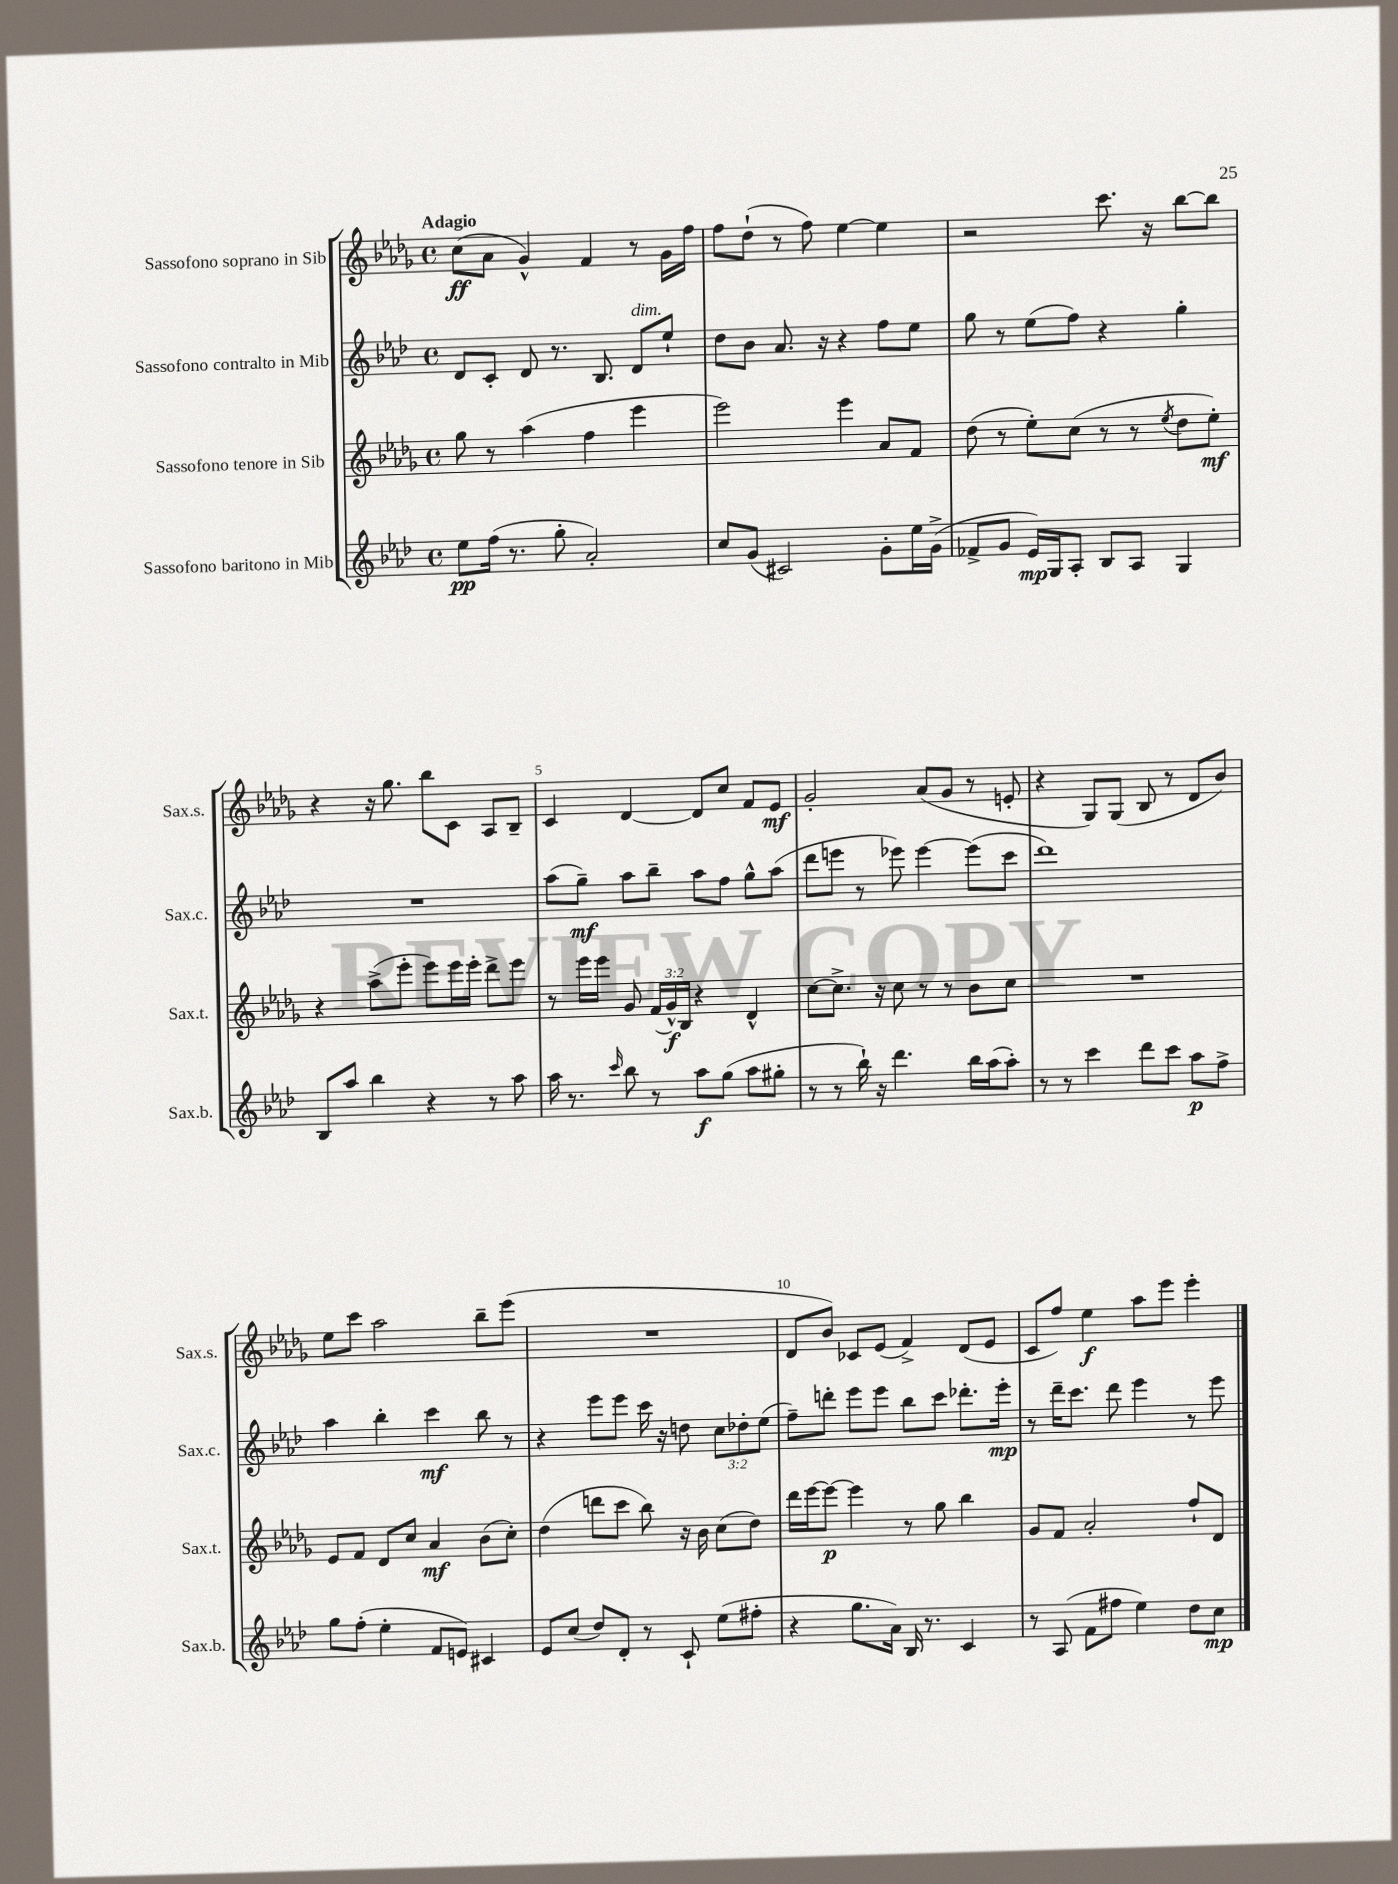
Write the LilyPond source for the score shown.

<<
\new StaffGroup <<
\new Staff = "s0" \with { instrumentName = "Sassofono soprano in Sib" shortInstrumentName = "Sax.s." } {
    \clef treble \key des \major \defaultTimeSignature \time 4/4 \tempo "Adagio"
    \autoBeamOff c''8[\ff( aes'8] ges'4-^) f'4 r8 ges'16[ f''16] |
    f''8[ des''8]-!( r8 f''8) ees''4~ ees''4 |
    r2 c'''8. r16 bes''8[~ bes''8] |
    r4 r16 ges''8. bes''8[ c'8] aes8[ bes8]-- |
    c'4 des'4~ des'8[ c''8] f'8[ ees'8]\mf |
    ges'2-. aes'8[( ges'8] r8 e'8-. |
    r4 ges8[) ges8]( bes8 r8 des'8[ bes'8]) |
    ees''8[ c'''8] aes''2 bes''8[-- ees'''8]( |
    R1 |
    des'8[ bes'8]) ces'8[ ees'8]( f'4->) des'8[( ees'8] |
    c'8[ f''8]) ees''4\f aes''8[ ees'''8] ees'''4-. \bar "|." |
}
\new Staff = "s1" \with { instrumentName = "Sassofono contralto in Mib" shortInstrumentName = "Sax.c." } {
    \clef treble \key aes \major \defaultTimeSignature \time 4/4 \override Staff.TupletNumber.text = #tuplet-number::calc-fraction-text
    \autoBeamOff des'8[ c'8]-. des'8 r8. bes8. des'8[^\markup { \italic "dim." } ees''8]-! |
    des''8[ bes'8] aes'8. r16 r4 f''8[ ees''8] |
    g''8 r8 ees''8[( f''8]) r4 g''4-. |
    R1 |
    aes''8[( g''8]--\mf) aes''8[ bes''8]-- aes''8[ f''8] g''8[-^ aes''8]( |
    des'''8[ e'''8] r8 ees'''8) ees'''4~ ees'''8[( c'''8] |
    des'''1) |
    aes''4 bes''4-. c'''4\mf bes''8 r8 |
    r4 ees'''8[ ees'''8] c'''16 r16 d''8 \tuplet 3/2 { c''8[ des''8-. ees''8]( } |
    f''8[--) d'''8]-. ees'''8[ ees'''8] bes''8[ c'''8] des'''8.[-. ees'''16]-.\mp |
    r8 des'''16[-- c'''8.] des'''8 ees'''4 r8 ees'''8 \bar "|." |
}
\new Staff = "s2" \with { instrumentName = "Sassofono tenore in Sib" shortInstrumentName = "Sax.t." } {
    \clef treble \key des \major \defaultTimeSignature \time 4/4 \override Staff.TupletNumber.text = #tuplet-number::calc-fraction-text
    \autoBeamOff ges''8 r8 aes''4( f''4 ees'''4 |
    ees'''2) ees'''4 aes'8[ f'8] |
    des''8( r8 ees''8[-.) c''8]( r8 r8 \acciaccatura { ees''8 } des''8[ ees''8]-.\mf) |
    r4 aes''8[->( ees'''8]-. ees'''8[) ees'''16 ees'''16]-. des'''8[-> ees'''8] |
    r8 ees'''16[ ees'''16] ges'8 \tuplet 3/2 { f'16[( ges'16-^\f) bes16] } r4 des'4-^ |
    c''8[~ c''8.]-> r16 c''8 r8 r8 bes'8[ c''8] |
    R1 |
    ees'8[ f'8] des'8[ c''8] aes'4\mf bes'8[( c''8]-.) |
    des''4( d'''8[ c'''8] bes''8) r16 bes'16 c''8[( des''8]) |
    des'''16[ ees'''16~ ees'''8]~\p ees'''4 r8 ges''8 bes''4 |
    ges'8[ f'8] aes'2-. f''8[-! des'8] \bar "|." |
}
\new Staff = "s3" \with { instrumentName = "Sassofono baritono in Mib" shortInstrumentName = "Sax.b." } {
    \clef treble \key aes \major \defaultTimeSignature \time 4/4
    \autoBeamOff ees''8[\pp f''16]( r8. g''8-. aes'2-.) |
    c''8[ g'8]( cis'2) g'8[-. ees''16 g'16]->( |
    fes'8[-> g'8] ees'16[\mp) g16 aes8]-. bes8[ aes8] g4 |
    bes8[ aes''8] bes''4 r4 r8 aes''8 |
    aes''16 r8. \grace { c'''16 } bes''8 r8 aes''8[\f g''8]( aes''8[ gis''8]-. |
    r8 r8 bes''16-!) r16 des'''4. bes''16[ aes''16( aes''8]-.) |
    r8 r8 c'''4 des'''8[ c'''8] aes''8[\p f''8]-> |
    g''8[ f''8]-.( ees''4-. f'8[ e'8]) cis'4 |
    ees'8[ c''8]( des''8[) des'8]-. r8 c'8-! ees''8[( fis''8]-. |
    r4 g''8.[ aes'16]) bes16 r8. c'4 |
    r8 aes8( f'8[ fis''8] ees''4) des''8[ c''8]\mp \bar "|." |
}
>>
>>
\layout { \context { \Score \override BarNumber.break-visibility = ##(#f #t #t) barNumberVisibility = #(every-nth-bar-number-visible 5) } }
